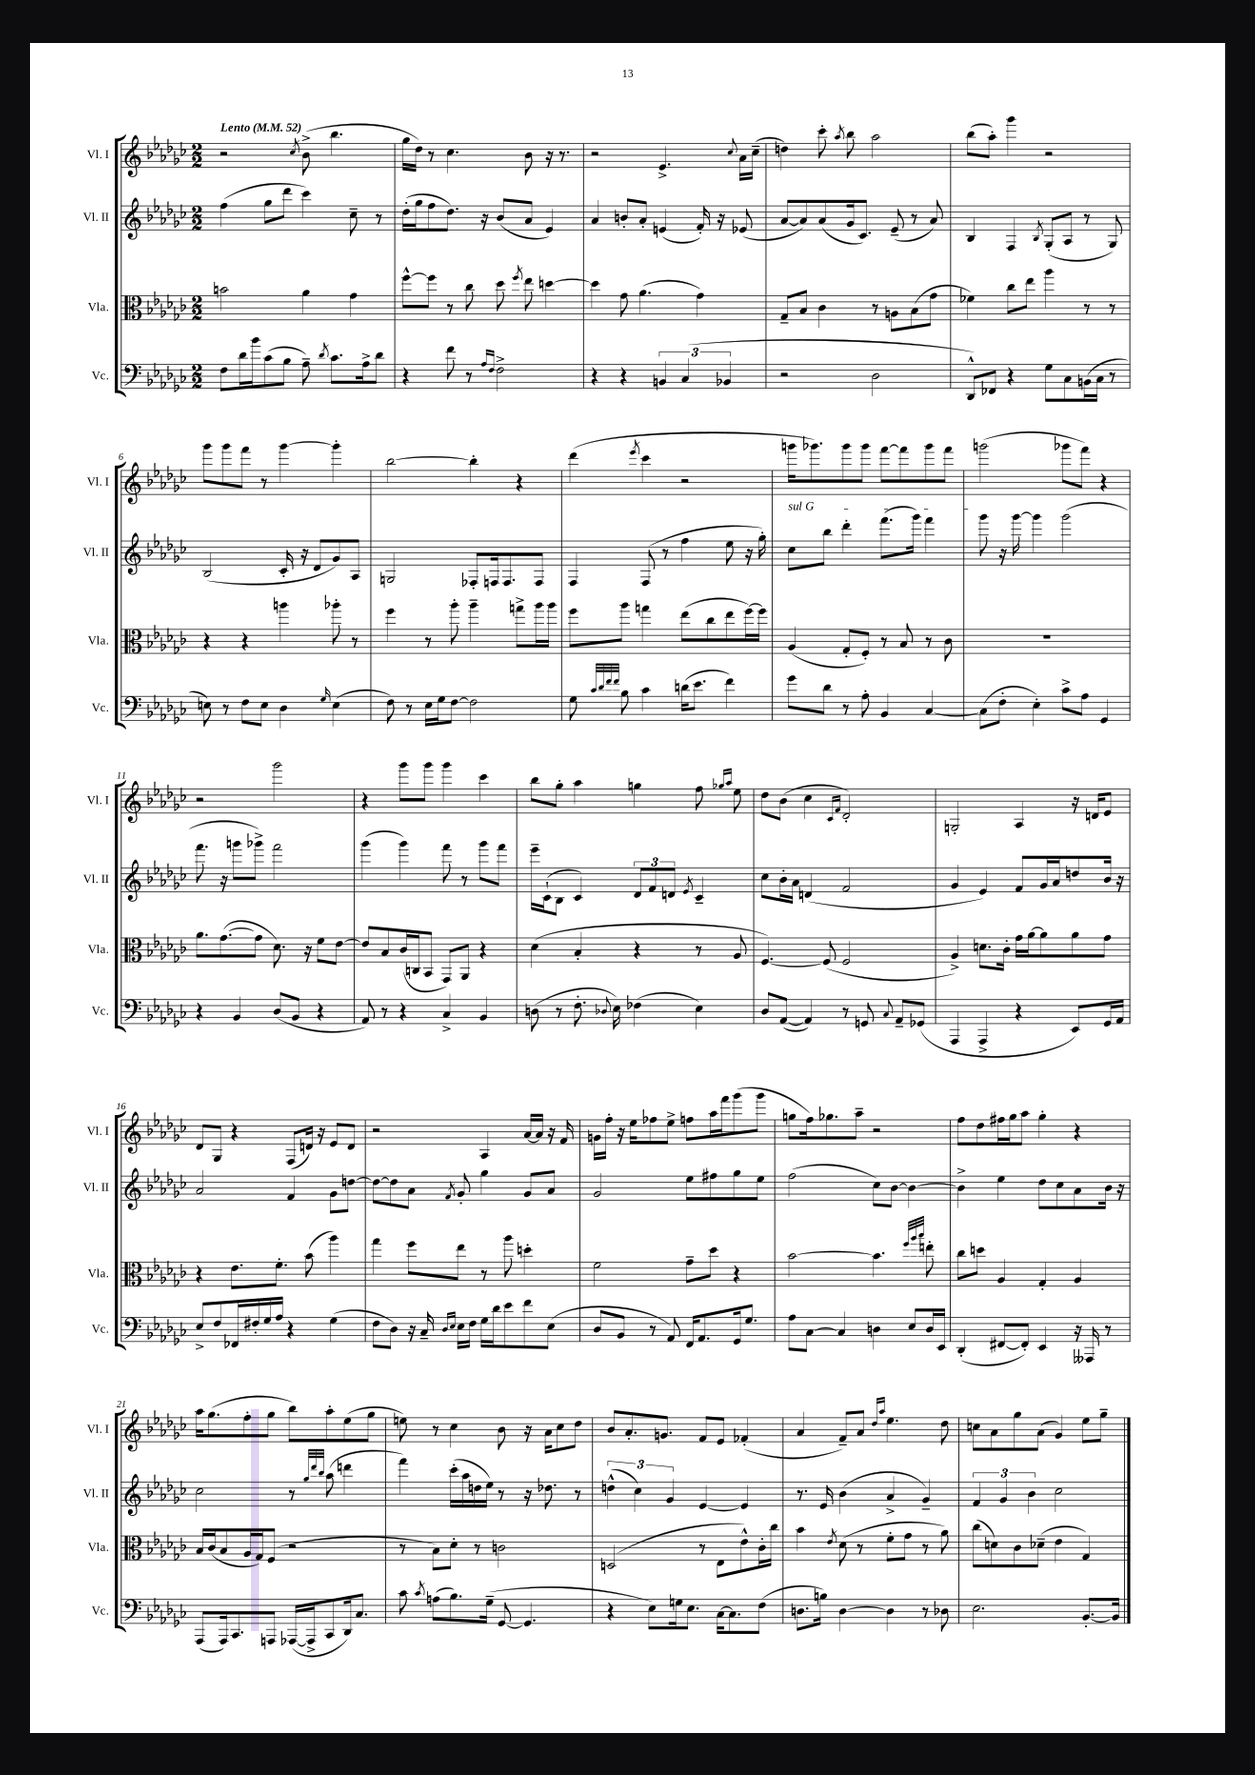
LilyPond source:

<<
\new StaffGroup <<
\new Staff = "s0" \with { instrumentName = "Vl. I" shortInstrumentName = "Vl. I" } {
    \clef treble \key ges \major \numericTimeSignature \time 2/2 \tempo "Lento" 4 = 52
    \autoBeamOff r2 \acciaccatura { ces''8 } bes'8->( bes''4. |
    ges''16[ des''16]) r8 ces''4. bes'8 r16 r8. |
    r2 ees'4.-> \appoggiatura { ces''8 } aes'16[ ces''16]--( |
    d''4) ces'''8-. \acciaccatura { aes''8 } bes''8 aes''2 |
    bes''8[( aes''8]-.) ges'''4 r2 |
    ges'''8[ ges'''8 f'''8] r8 ges'''4~ ges'''4-. |
    bes''2~ bes''4-. r4 |
    des'''4( \acciaccatura { ees'''8 } ces'''4 r2 |
    g'''16[ ges'''8.) ges'''8 ges'''8] f'''8[~ f'''8 ges'''8 f'''8] |
    g'''2( ges'''8[ f'''8]) r4 |
    r2 ges'''2 |
    r4 ges'''8[ ges'''8] ges'''4 ces'''4 |
    bes''8[ ges''8]-. aes''4 g''4 f''8 \grace { ges''16[ aes''16] } ees''8 |
    des''8[ bes'8]( ces''4 \grace { ces'16[ f'16] } des'2-.) |
    g2-. aes4 r16 d'16[ ees'8] |
    des'8[ ges8] r4 f8[( d'16]) r16 ees'8[ d'8] |
    r2 aes4 aes'16[~ aes'16] r16 f'16 |
    g'16[ f''16]-. r16 ees''16[ fes''8 ees''8]-> f''8[ aes''16 f'''16 ges'''8( ges'''8] |
    g''8[ f''16) ges''8. aes''8]-- r2 |
    f''8[ des''8 fis''16 ges''16 aes''8] ges''4-. r4 |
    aes''16[ ges''8.( f''8-. ges''8] bes''8[) aes''8-. ees''8( ges''8] |
    e''8) r8 ces''4 bes'8 r16 aes'16[ ces''8 des''8] |
    bes'8[ aes'8.-. g'8.] f'8[ ees'8] fes'4-.( |
    aes'4 f'8[--) aes'8] \grace { des''16[ aes''16] } ees''4. des''8 |
    c''8[ aes'8 ges''8 aes'8]( ges'4) ees''8[ ges''8]-- \bar "|." |
}
\new Staff = "s1" \with { instrumentName = "Vl. II" shortInstrumentName = "Vl. II" } {
    \clef treble \key ges \major \numericTimeSignature \time 2/2
    \autoBeamOff f''4( ges''8[ des'''8] ces'''4) ces''8-- r8 |
    des''16[-.( ges''16 f''8 des''8.]) r16 bes'8[( aes'8] ees'4) |
    aes'4 b'8[-. aes'8]-. e'4( f'16-.) r16 ees'8( |
    aes'8[~ aes'8) aes'8( ges'16 ces'8.]) ees'8--( r8 aes'8) |
    bes4 f4 \acciaccatura { bes8 } ges8[-.( aes8] r8 ges8) |
    bes2( ces'16-. r16 des'8[ ges'8) aes8] |
    g2 fes8[-. f16 f8. f8] |
    f4 f8( r8 f''4 ees''8 r16 ges''16-.) |
    \once \override TextSpanner.bound-details.left.text = \markup { \italic "sul G" } ces''8[\startTextSpan bes''8] des'''4-. f'''8.[( ges'''16]) f'''4 |
    ges'''8\stopTextSpan r16 ges'''16~ ges'''4 ges'''2( |
    f'''8. r16 g'''8[ ges'''8]->) f'''2 |
    ges'''4( ges'''4) f'''8 r8 ges'''8[ f'''8] |
    ees'''16[-- ces'16-!( bes8] ces'4) \tuplet 3/2 { des'8[ f'8 d'8] } \acciaccatura { ees'8 } ces'4-- |
    ces''8[ bes'16-. aes'16] d'4( f'2 |
    ges'4 ees'4) f'8[ ges'16 aes'16 d''8 bes'16] r16 |
    aes'2 f'4 ges'8[ d''8]~ |
    d''8[~ d''8 aes'8] \acciaccatura { f'8 } ges'8-. ges''4 ges'8[ aes'8] |
    ges'2 ees''8[ fis''8 ges''8 ees''8] |
    f''2( ces''8[) bes'8]~ bes'4~ |
    bes'4-> ees''4 des''8[ ces''8 aes'8 bes'16] r16 |
    ces''2 r8 \grace { ges''32[ des'''32 bes''32] } aes''8( d'''4 |
    f'''4) ces'''16[-.( aes''16 d''16 ees''16]) r8 r16 des''8. r8 |
    \tuplet 3/2 { d''4-^( ces''4) ges'4 } ees'4~ ees'4 |
    r8. ees'16 bes'4( aes'4-> ges'4--) |
    \tuplet 3/2 { f'4 ges'4 bes'4 } ces''2 \bar "|." |
}
\new Staff = "s2" \with { instrumentName = "Vla." shortInstrumentName = "Vla." } {
    \clef alto \key ges \major \numericTimeSignature \time 2/2
    \autoBeamOff b'2 aes'4 ges'4 |
    f''8[~-^ f''8] r8 ces''8 des''8 \acciaccatura { f''8 } ees''8 d''4~ |
    d''4 ges'8 aes'4.( ges'4) |
    ges8[-- bes8] ces'4 r8 a8[ bes8( ges'8] |
    fes'4) ces''8[ ees''8] aes''4 r8 r8 |
    r4 r4 a''4 aes''8-. r8 |
    f''4 r8 aes''8-. aes''4-- g''8[-> aes''16 aes''16] |
    f''8[ aes''8] g''4 ees''8[( ces''8 ees''8 f''16~) f''16] |
    aes4( ges8[-. f8]-.) r8 bes8 r8 ces'8 |
    R1 |
    aes'8.[ ges'8.~( ges'8] des'8.) r16 f'8[ ees'8]~ |
    ees'8[ bes8 ces'16( c16 bes,8] ges,8[) aes,8] r4 |
    des'4( bes4-. r4 r8 aes8 |
    f4.~) f8( f2 |
    aes4->) d'8.[ ces'16]-. ges'16[ aes'16~ aes'8 aes'8 ges'8] |
    r4 ees'8.[ f'8.]-. bes'8( aes''4) |
    ges''4 f''8[ ees''8] r8 aes''8 d''4-. |
    f'2 ges'8[-- des''8] r4 |
    bes'2~ bes'4. \grace { f''32[ aes''32 bes''32] } e''8-. |
    ces''8[ d''8] aes4 ges4-. aes4 |
    bes16[ ces'16( bes8 aes16 ges16) f8]( r2 |
    r8 bes8[) des'8]-. r8 c'2 |
    d2( r8 ees8[ ees'8-^) ces'16-. ces''16] |
    bes'4 \acciaccatura { ees'8 } des'8( r8 f'8[-. ges'8] r8 aes'8) |
    ces''8[( d'8) ces'8 des'8]--( ees'4 ges4) \bar "|." |
}
\new Staff = "s3" \with { instrumentName = "Vc." shortInstrumentName = "Vc." } {
    \clef bass \key ges \major \numericTimeSignature \time 2/2
    \autoBeamOff f8[ des'16 bes'16 ces'8( bes8] aes8--) \acciaccatura { des'8 } ces'8.[ aes16-> des'8] |
    r4 f'8 r8 \grace { aes16[ f16] } f2-> |
    r4 r4 \tuplet 3/2 { b,4 ces4( bes,4 } |
    r2 des2 |
    des,8[-^) fes,8] r4 ges8[ ces8 b,16( ces16] r8 |
    e8) r8 f8[ e8] des4 \grace { ges16 } e4( |
    f8) r8 ees16[ ges16 f8]~ f2 |
    ges8 \grace { ces'32[ des'32 f'32 f'32] } bes8 ces'4 d'16[( ees'8.] f'4) |
    ges'8[ des'8] r8 aes8-. bes,4 ces4~ |
    ces8[( f8]-. ees4-.) ces'8[-> aes8] ges,4 |
    r4 bes,4 des8[( bes,8] r4 |
    aes,8) r8 r4 ces4-> bes,4 |
    d8( r8 f8.-. \appoggiatura { des8 } ees16) fes4( ees4) |
    des8[ aes,8]~( aes,4) r8 g,8 \appoggiatura { ces8 } aes,8[-- ges,8]( |
    aes,,4 aes,,4-> r4 ees,8[) ges,16 aes,16] |
    ees8[-> f8 fes,16 fis16-. ges16 aes16] r4 ges4( |
    f8[ des8]) r16 ces16-- \grace { des16[ ees16] } ees16[ f16] ges16[ des'16 ees'8 f'8 ees8]( |
    des8[ bes,8] r8 aes,8) f,16[ aes,8. ges,16 ges8.] |
    aes8[ ces8]~ ces4 d4 ees8[ d16 ees,16] |
    des,4-.( fis,8[~ fis,8]-.) ees,4 r16 aeses,,16 r8 |
    aes,,8[( aes,,16) ces,8. a,,8] aes,,16[~( aes,,16-> ces,8 des,16) ces8.] |
    ces'8 \acciaccatura { ces'8 } a8[( bes8.) ges16]--( ges,8~ ges,4. |
    r4 ees8[) g16 ees8.] ces16[~ ces8. f8]( |
    d8.[ b16]) d4~ d4 r8 des8 |
    ees2. bes,8.[~-. bes,16] \bar "|." |
}
>>
>>
